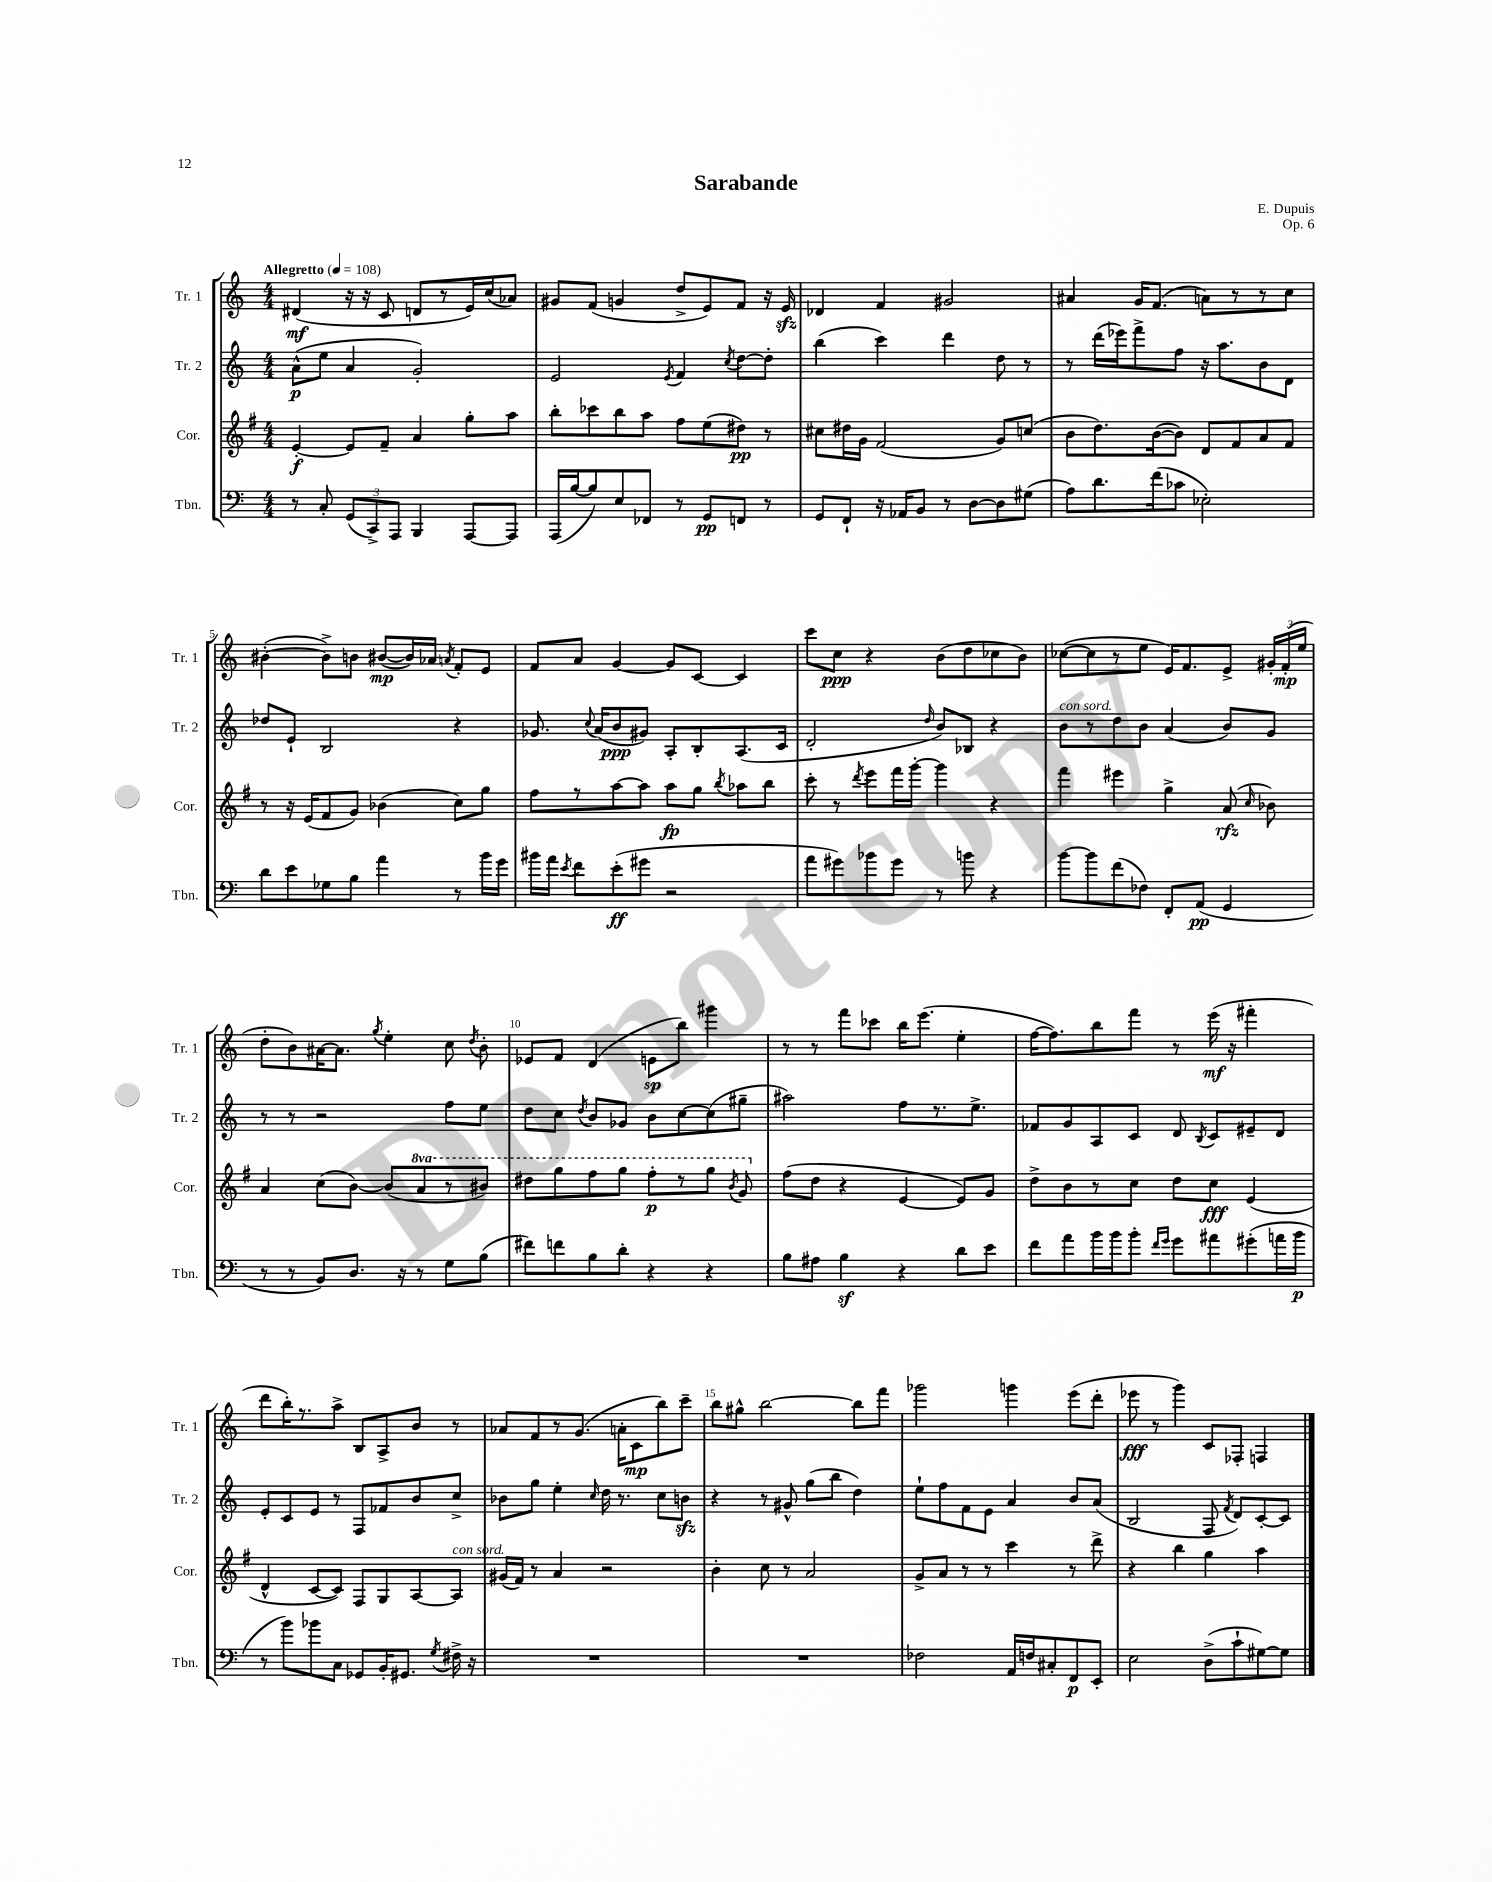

**kern	**kern	**kern	**kern
*staff4	*staff3	*staff2	*staff1
*clefF4	*clefG2	*clefG2	*clefG2
*k[]	*k[f#]	*k[]	*k[]
*M4/4	*M4/4	*M4/4	*M4/4
*MM108	*MM108	*MM108	*MM108
8r	[4e'	(8a^^	(4d#
8C'	.	8ee	.
(12GG	8e]	4a	16r
.	.	.	16r
12CC^)	.	.	.
.	8f#~	.	8c
12AAA	.	.	.
4BBB	4a	2g')	8d
.	.	.	8r
[8AAA	8gg'	.	16e)
.	.	.	(16cc
8AAA]	8aa	.	8a-)
=	=	=	=
(16AAA	8bb'	2e	8g#
[16B	.	.	.
8B])	8ccc-	.	(8f
8E	8bb	.	4g
8FF-	8aa	.	.
.	.	8qe	.
8r	8ff#	4f	8dd^
8GG	(8ee	.	8e)
.	.	8qcc	.
8FF	8dd#)	[8dd	8f
8r	8r	8dd']	16r
.	.	.	16e
=	=	=	=
8GG	8cc#	(4bb	4d-
8FF`	16dd#	.	.
.	16g	.	.
16r	(2f#	4ccc)	4f
16AA-	.	.	.
8BB	.	.	.
8r	.	4ddd	2g#
[8D	.	.	.
8D]	8g)	8dd	.
(8G#	(8cc	8r	.
=	=	=	=
8A)	8b	8r	4a#
8.d	8.dd)	(16ddd	.
.	.	16eee-)	.
.	.	8fff^	16g
(16f	([16b	.	(8.f
8c-	8b])	8ff	.
2E-')	8d	16r	8a)
.	.	8.aa	.
.	8f#	.	8r
.	8a	8b	8r
.	8f#	8d	8cc
=	=	=	=
8d	8r	8dd-	([4b#'
8e	16r	8e`	.
.	(16e	.	.
8G-	8f#	2B	8b#^])
8B	8g)	.	8b
4a	(4b-	.	([8b#
.	.	.	16b#])
.	.	.	16a-
.	.	.	8qa
8r	8cc)	4r	8f'
16b	8gg	.	8e
16g	.	.	.
=	=	=	=
16b#	8ff#	8.g-	8f
16a	.	.	.
8qe	.	.	.
8f	8r	.	8a
.	.	8qqcc	.
.	.	(16a	.
(8e'	[8aa	8b	[4g
8g#	8aa]	8g#)	.
2r	8aa	8A'	8g]
.	8gg	8B'	[8c
.	8qbb	.	.
.	8aa-	(8.A	4c]
.	8bb	.	.
.	.	16c	.
=	=	=	=
8a	8ccc'	2d'	8ccc
8g#)	8r	.	8cc
.	8qddd	.	.
8b-	8eee	.	4r
8g#	16fff#	.	.
.	[16ggg'	.	.
.	.	16qqdd	.
8r	4ggg]	8b)	(8b
8b	.	8B-	8dd
4r	4r	4r	8cc-
.	.	.	8b)
=	=	=	=
[8b	4fff#	8b	([8cc-
8b]	.	8r	8cc-]
(8f	4eee#	8dd	8r
8F-)	.	8b	8ee
8FF'	4gg^	(4a	16e)
.	.	.	8.f
(8AA	.	.	.
4GG	(8a	8b)	8e^
.	16qqcc	.	.
.	8b-)	8g	24g#'
.	.	.	(24f'
.	.	.	24ee
=	=	=	=
8r	4a	8r	8dd'
8r	.	8r	8b)
8BB)	(8cc	2r	[16a#
.	.	.	8.a#]
8.D	[8b)	.	.
.	.	.	8qgg
.	(8b]	.	4ee'
16r	.	.	.
8r	8aa	.	.
8G	8r	8ff	8cc
.	.	.	8qdd
(8B	8bb#)	8ee	8b'
=	=	=	=
8f#)	8ddd#	8dd	8e-
8f	8ggg	8cc	8f
.	.	8qdd	.
8B	8fff#	8b	(4d
8d'	8ggg	8g-	.
4r	8fff#'	8b	8e
.	8r	[8cc	8bb)
4r	8ggg	(8cc]	4ggg#
.	8qbb	.	.
.	8gg	8gg#~	.
=	=	=	=
8B	(8ff#	2aa#)	8r
8A#	8dd	.	8r
4B	4r	.	8fff
.	.	.	8ccc-
4r	[4e	8ff	16bb
.	.	.	(8.eee
.	.	8.r	.
8d	8e])	.	4ee'
.	.	8.ee^	.
8e	8g	.	.
=	=	=	=
8f	8dd^	8f-	[16ff
.	.	.	8.ff])
8a	8b	8g	.
16b	8r	8A	8bb
16b	.	.	.
8b'	8cc	8c	8fff
16qqf	.	.	.
16qqg	.	.	.
8g	8dd	8d	8r
.	.	8qB	.
8a#	8cc	8c	(16eee
.	.	.	16r
(8g#'	(4e	8e#~	4fff#'
16a	.	8d	.
16b	.	.	.
=	=	=	=
8r	4d^^	8e'	8ddd
8b)	.	8c	16bb')
.	.	.	8.r
8b-	[8c	8e	.
8C	8c])	8r	8aa^
8GG-	8F#	8F	8B
16BB'	8G	8f-	8A^
8.GG#	.	.	.
.	[8A	8b	8b
8qG	.	.	.
16F#^	8A]	8cc^	8r
16r	.	.	.
=	=	=	=
1r	(16g#	8b-	8a-
.	16f#)	.	.
.	8r	8gg	8f
.	4a	4ee'	8r
.	.	.	(8.g
.	.	16qqcc	.
.	2r	16dd	.
.	.	8.r	16a'
.	.	.	8c
.	.	8cc	8bb)
.	.	8b	8ccc~
=	=	=	=
1r	4b'	4r	8bb
.	.	.	8gg#^^
.	8cc	8r	[2bb
.	8r	8g#^^	.
.	2a	(8gg	.
.	.	8bb	.
.	.	4dd)	8bb]
.	.	.	8fff
=	=	=	=
2F-	8g^	8ee`	2ggg-
.	8a	8ff	.
.	8r	8f	.
.	8r	8e	.
16AA	4ccc	4a	4ggg
16F	.	.	.
8C#'	.	.	.
8FF	8r	8b	(8eee
8EE'	8ddd^	(8a	8ddd'
=	=	=	=
2E	4r	2B	8eee-
.	.	.	8r
.	4bb	.	4ggg)
(8D^	4gg	8F	8c
.	.	8qf	.
8c`	.	8d)	8F-'
[8G#)	4aa	[8c'	4F
8G#]	.	8c]	.
==	==	==	==
*-	*-	*-	*-
